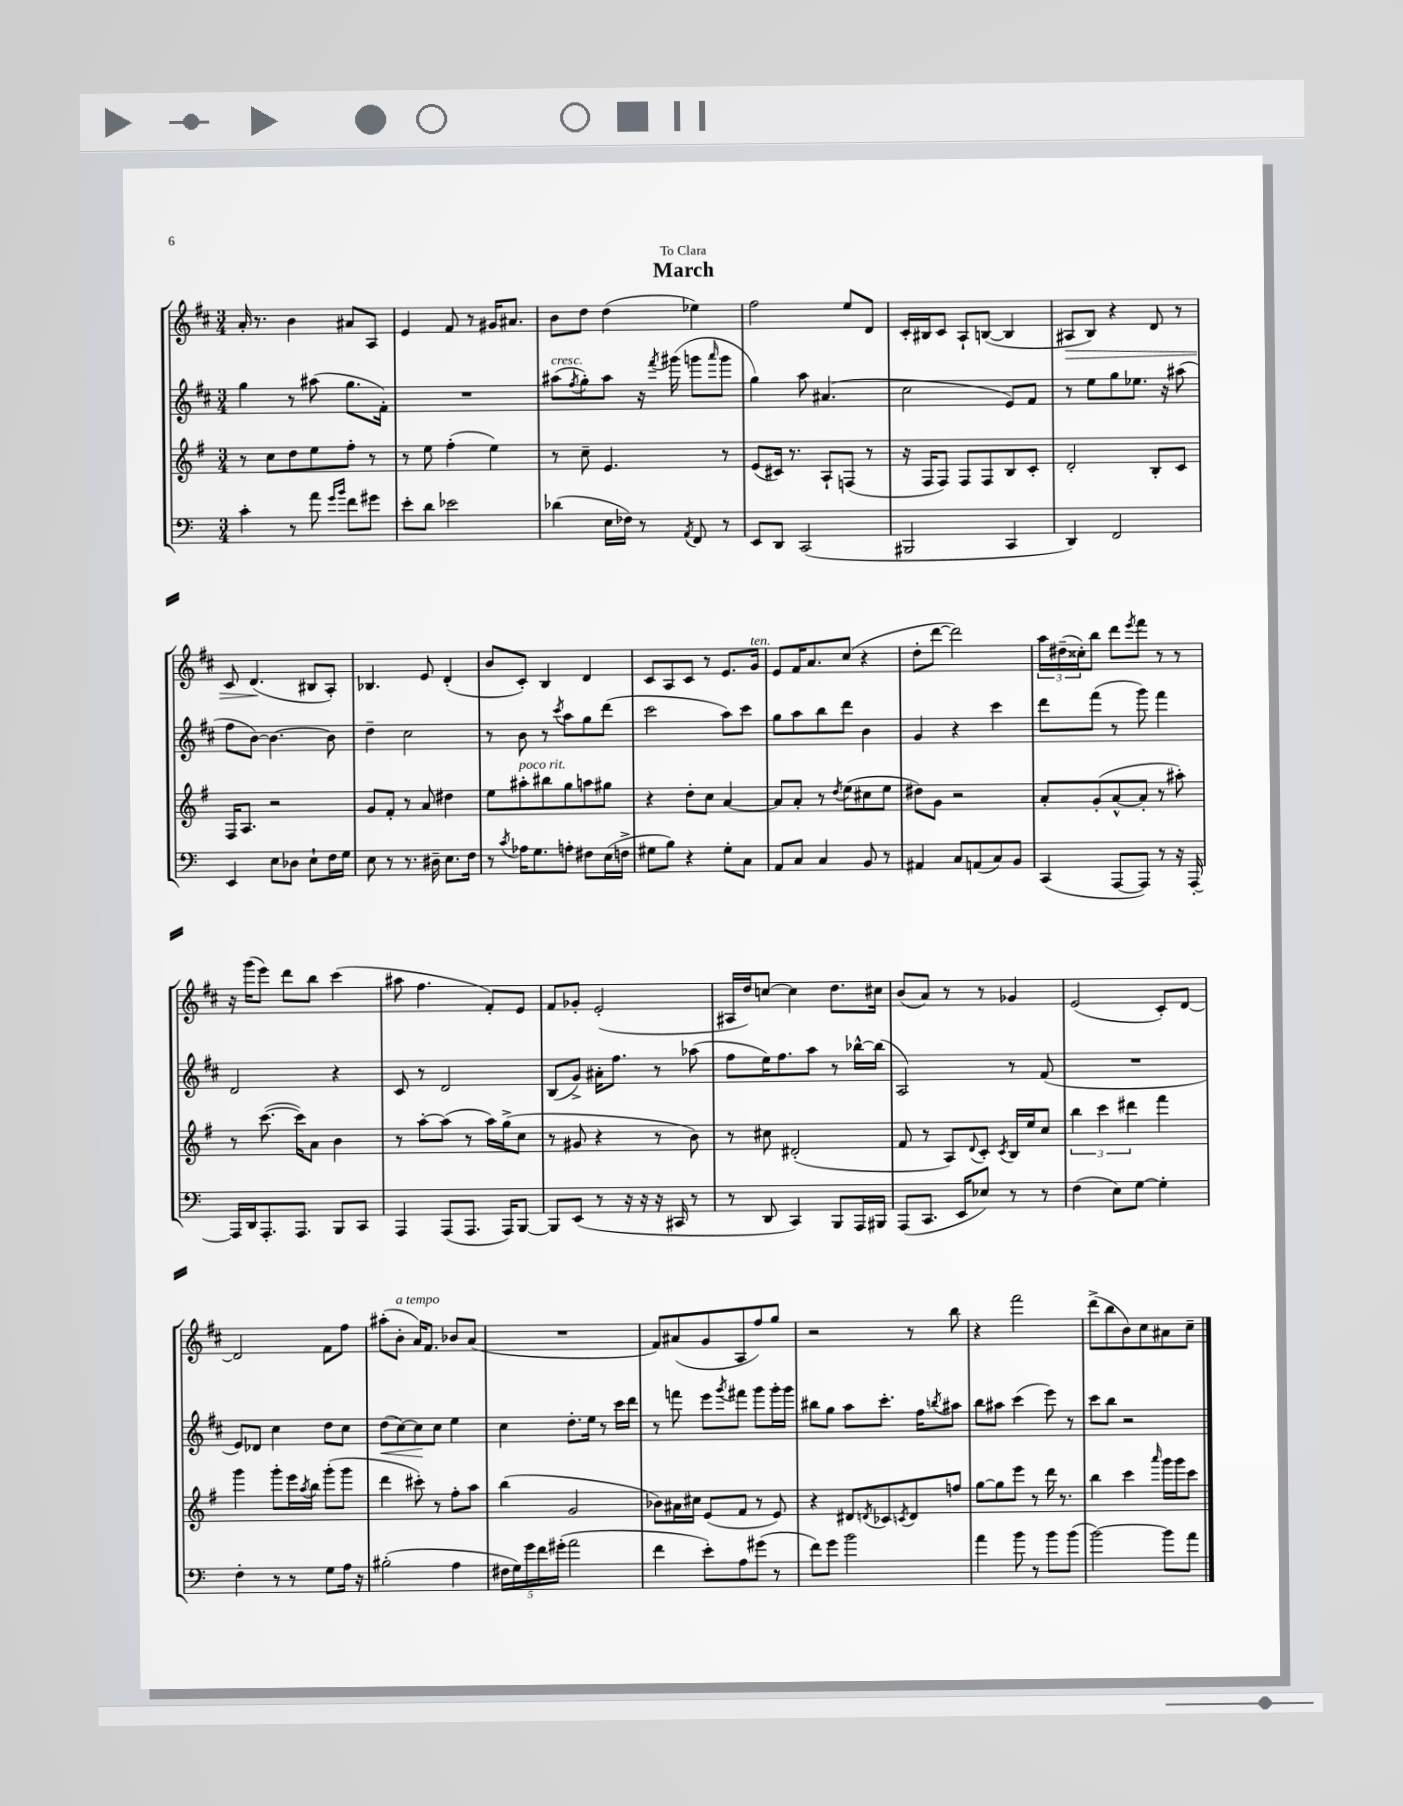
\header { title = "March" dedication = "To Clara" }
<<
\new StaffGroup <<
\new Staff = "s0" {
    \clef treble \key d \major \numericTimeSignature \time 3/4
    a'16-. r8. b'4 ais'8 a8 |
    e'4 fis'8 r8 gis'16 ais'8. |
    b'8 d''8 d''4( ees''4) |
    fis''2 e''8 d'8 |
    cis'16-. bis16 cis'8 a8-! b8~( b4 |
    ais8\> b8) r4 d'8 r8 |
    cis'8 d'4.\!( bis8 a8-.) |
    bes4. e'8 d'4-.( |
    b'8 cis'8-.) b4 d'4 |
    cis'8 a8 cis'8 r8 e'8. g'16^\markup { \italic "ten." } |
    e'8 fis'16 a'8. cis''8( r4 |
    d''8-. d'''8~ d'''2) |
    \tuplet 3/2 { a''16 dis''16--( cisis''16-.) } b''8 d'''8 \acciaccatura { e'''8 } fis'''8 r8 r8 |
    r16 g'''16( e'''8) d'''8 b''8 cis'''4( |
    ais''8 fis''4. fis'8-.) e'8 |
    fis'8 ges'8-. e'2-.( |
    ais16 d''16) c''8~ c''4 d''8. cis''16 |
    b'8( a'8) r8 r8 ges'4 |
    e'2( cis'8-.) d'8~ |
    d'2 fis'8 fis''8 |
    ais''8-.( b'8-.^\markup { \italic "a tempo" } a'16) fis'8. bes'8 a'8( |
    R2. |
    fis'8) ais'8( g'8 a8 fis''8) g''8 |
    r2 r8 b''8 |
    r4 fis'''2 |
    d'''8->( b''8 b'8) cis''8 ais'8 cis''8-- \bar "|." |
}
\new Staff = "s1" {
    \clef treble \key d \major \numericTimeSignature \time 3/4
    g''4 r8 ais''8( g''8. fis'16-.) |
    R2. |
    ais''8^\markup { \italic "cresc." }( \acciaccatura { fis''8 } g''8-.) ais''8 r16 \acciaccatura { fis'''8 } gis'''16( g'''8 \grace { a'''16 } g'''8 |
    g''4) a''8 ais'4.( |
    cis''2 e'8) fis'8 |
    r8 e''8 g''8 ees''8. r16 ais''8( |
    fis''8 b'8~) b'4.~ b'8 |
    d''4-- cis''2 |
    r8 b'8 r8 \acciaccatura { cis'''8 } a''8 g''8 d'''8( |
    cis'''2 a''8) cis'''8 |
    g''8 a''8 b''8 d'''8 b'4 |
    g'4 r4 cis'''4 |
    d'''8 fis'''8( r8 g'''8) fis'''4 |
    d'2 r4 |
    cis'8 r8 d'2 |
    b8( g'8->) ais'16-. fis''8. r8 aes''8( |
    fis''8 e''16) fis''8. a''8 r8 bes''16~-^ bes''16( |
    a2) r8 fis'8( |
    R2. |
    e'8) des'8 cis''4 d''8 cis''8 |
    d''8\<( cis''8~) cis''8\! cis''8 e''4 |
    cis''4 d''8.-. e''16 r8 cis'''16 d'''16 |
    r8 f'''8 e'''8 \acciaccatura { g'''8 } fis'''8 g'''8 g'''16-. g'''16 |
    bis''8 g''8 a''8 cis'''8.-. fis''16 \acciaccatura { b''8 } ais''8 |
    b''8 ais''8 cis'''4( e'''8) r8 |
    cis'''8 b''8 r2 \bar "|." |
}
\new Staff = "s2" {
    \clef treble \key g \major \numericTimeSignature \time 3/4
    r8 c''8 d''8 e''8 fis''8-. r8 |
    r8 e''8 fis''4-.( e''4) |
    r8 c''8-- e'4. r8 |
    e'8( cis'16) r8. a8-! f8( r8 |
    r16 fis16 fis8) fis8 fis8 b8 c'8-. |
    d'2-. b8-. c'8 |
    fis16 a8. r2 |
    g'8 fis'8-. r8 a'8 dis''4 |
    e''8 ais''8-.^\markup { \italic "poco rit." } bis''8 g''8 a''8 gis''8 |
    r4 d''8-. c''8 a'4~ |
    a'8 a'8-. r8 \acciaccatura { d''8 } e''8( cis''8 e''8 |
    dis''8) g'8 r2 |
    a'8-. g'8-.( a'8~-^ a'8-. r8 ais''8-.) |
    r8 c'''8.~( c'''16) a'8 b'4 |
    r8 a''8~-. a''8( r8 a''16) g''16->( c''8 |
    r8 gis'8 r4 r8 b'8) |
    r8 cis''8 dis'2-.( |
    fis'8 r8 a8) \appoggiatura { d'8 } c'8-. \acciaccatura { c'8 } b16 e''16 c''8 |
    \tuplet 3/2 { b''4 c'''4 dis'''4 } fis'''4 |
    g'''4 g'''8-. e'''16 \acciaccatura { a''8 } b''16 g'''8-.( g'''8 |
    d'''4 cis'''8-.) r8 fis''8-. a''8 |
    b''4( g'2 |
    bes'8) ais'16 cis''16 e'8( fis'8 r8 e'8) |
    r4 dis'8 \acciaccatura { d'8 } ces'8 \acciaccatura { c'8 } d'8 f''8 |
    g''8~ g''8 e'''8 r8 d'''16 r8. |
    b''4 c'''4 \grace { a'''16 } g'''16 g'''16 c'''8 \bar "|." |
}
\new Staff = "s3" {
    \clef bass \key c \major \numericTimeSignature \time 3/4
    c'4-. r8 a'8 \grace { g'16 b'16 } f'8 gis'8 |
    e'8-. d'8 ees'2 |
    des'4( e16 fes16) r8 \acciaccatura { a,8 } f,8 r8 |
    e,8 d,8 c,2( |
    bis,,2 c,4 |
    d,4) f,2 |
    e,4 e8 des8 e8-! f16 g16 |
    e8 r8 r8. dis16-- e8. f16 |
    r8 \acciaccatura { c'8 } aes16 g8. a8-. fis8 e16( f16-> |
    gis8 b8) r4 gis8-. c8 |
    a,8 c8 c4 b,8 r8 |
    ais,4 c8 a,8( c8) b,8 |
    c,4( a,,8~ a,,8) r8 r16 a,,16~-. |
    a,,16 d,16 a,,8.-. a,,8. b,,8 c,8 |
    a,,4 a,,8( a,,8. a,,16) b,,8~ |
    b,,8 e,8( r8 r16 r16 r16 cis,16 r8 |
    r8 d,8 c,4) b,,8 a,,16 bis,,16 |
    a,,8( c,8. e,16 ees8) r8 r8 |
    f4( e8) g8~ g4-. |
    f4-. r8 r8 g8 a16 r16 |
    bis2-.( a4 |
    \tuplet 5/4 { fis16 g16) g'16 f'16 gis'16-.( } a'2 |
    f'4 e'8-.) a8 gis'8( r8 |
    f'8) g'8 b'2 |
    a'4 b'8 r8 b'8 b'8( |
    b'2~) b'8 a'8 \bar "|." |
}
>>
>>
\layout { \context { \Score \remove "Bar_number_engraver" } }
